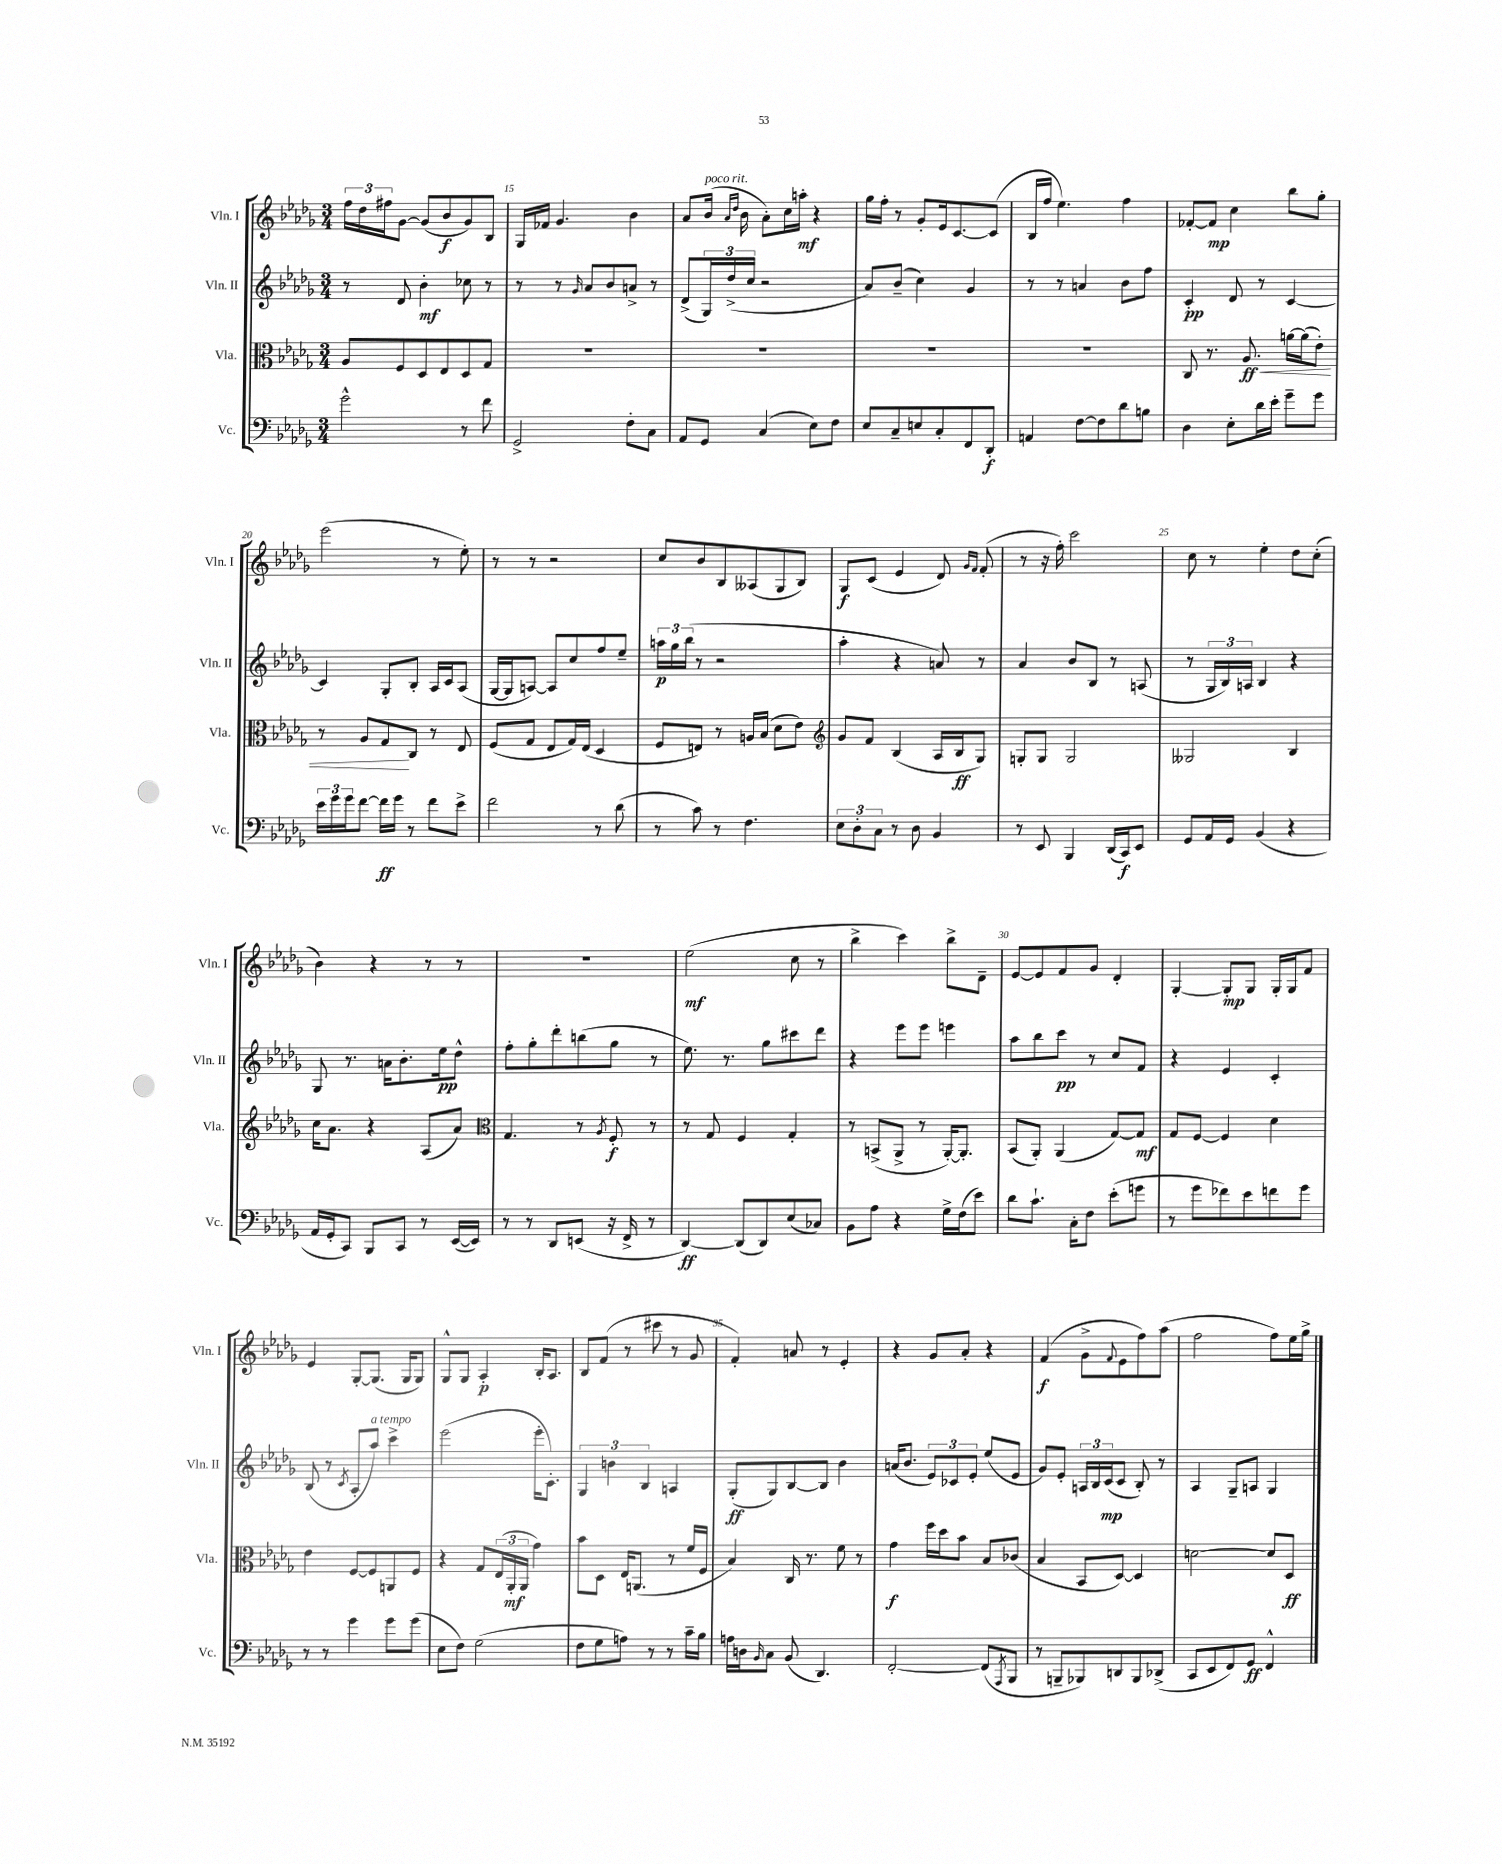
<<
\new StaffGroup <<
\new Staff = "s0" \with { instrumentName = "Vln. I" shortInstrumentName = "Vln. I" } {
    \clef treble \key des \major \numericTimeSignature \time 3/4
    \tuplet 3/2 { f''16 des''16 fis''16 } ges'8~ ges'8( bes'8\f ges'8) bes8 |
    ges16 fes'16 ges'4. bes'4 |
    aes'8 bes'16^\markup { \italic "poco rit." }( \grace { aes'16 des''16 } bes'16 aes'8-.) c''16 a''16-.\mf r4 |
    ges''16 f''16-. r8 ges'8-. ees'16 c'8.~ c'8( |
    bes16 f''16 ees''4.) f''4 |
    fes'8~-. fes'8\mp c''4 bes''8 ges''8-. |
    ees'''2( r8 ees''8-.) |
    r8 r8 r2 |
    c''8 bes'8 bes8 aeses8( ges8 bes8) |
    ges8\f c'8( ees'4 des'8) \grace { ges'16 f'16 } f'8-.( |
    r8 r16 f''16-.) c'''2 |
    c''8 r8 ees''4-. des''8 c''8-.( |
    bes'4) r4 r8 r8 |
    R2. |
    ees''2\mf( c''8 r8 |
    bes''4-> c'''4) bes''8-> des'8-- |
    ees'8~ ees'8 f'8 ges'8 des'4-. |
    ges4~-. ges8-.\mp ges8 ges16-. ges16 f'8 |
    ees'4 ges8~-. ges8.( ges16 ges8) |
    ges8-^ ges8 aes4-.\p bes16-. aes8. |
    bes8 f'8( r8 cis'''8 r8 ges'8 |
    f'4-.) a'8 r8 ees'4-. |
    r4 ges'8 aes'8-. r4 |
    f'4\f( ges'8-> \appoggiatura { f'8 } ees'8 f''8) aes''8( |
    f''2 f''8) ees''16 ges''16-> \bar "|." |
}
\new Staff = "s1" \with { instrumentName = "Vln. II" shortInstrumentName = "Vln. II" } {
    \clef treble \key des \major \numericTimeSignature \time 3/4
    r8 des'8 bes'4-.\mf ces''8 r8 |
    r8 r8 \grace { ges'16 } aes'8 bes'8 a'8-> r8 |
    des'8->( \tuplet 3/2 { ges16) des''16->( c''16 } r2 |
    aes'8) bes'8--( c''4) ges'4 |
    r8 r8 a'4 bes'8 f''8 |
    c'4-.\pp des'8 r8 c'4~ |
    c'4 ges8-. bes8-. aes16 c'16 aes8( |
    ges16~ ges16 a8~) a8 c''8 f''8 ees''8-- |
    \tuplet 3/2 { a''16\p ges''16 bes''16( } r8 r2 |
    aes''4-. r4 a'8) r8 |
    aes'4 bes'8 bes8 r8 a8( |
    r8 \tuplet 3/2 { ges16 bes16) a16 } bes4 r4 |
    ges8 r8. a'16 bes'8.-. ees''16\pp des''8-^ |
    f''8-. ges''8-. des'''8-. b''8( ges''8 r8 |
    ees''8.) r8. ges''8 cis'''8 des'''8 |
    r4 ees'''8 ees'''8 e'''4 |
    aes''8 bes''8 c'''8\pp r8 c''8 f'8 |
    r4 ees'4 c'4-. |
    bes8( r8 \acciaccatura { c'8 } aes8-. aes''8^\markup { \italic "a tempo" }) c'''4-> |
    ees'''2( ees'''16-. c'8.-.) |
    \tuplet 3/2 { ges4 b'4 bes4 } a4 |
    ges8-.\ff( ges8) bes8~ bes8 bes'4 |
    a'16( bes'8. \tuplet 3/2 { ees'8) ces'8 ees'8-. } ees''8( ees'8 |
    ges'8) ees'8-. \tuplet 3/2 { a16 bes16 c'16\mp( } c'8 bes8-.) r8 |
    aes4 ges8-- a8 ges4 \bar "|." |
}
\new Staff = "s2" \with { instrumentName = "Vla." shortInstrumentName = "Vla." } {
    \clef alto \key des \major \numericTimeSignature \time 3/4
    aes8 f8 des8 ees8 des8 ges8 |
    R2. |
    R2. |
    R2. |
    R2. |
    c8 r8. aes8.\ff\< a'16~ a'16( ees'8-.) |
    r8 aes8 ges8\! c8 r8 ees8 |
    f8( ges8 ees8 ges16) ees16( des4 |
    f8 e8) r8 a16 bes16( des'8 ees'8) |
    \clef treble ges'8 f'8 bes4( aes16 bes16\ff ges8) |
    g8-. g8 g2 |
    geses2 bes4 |
    c''16 aes'8. r4 aes8( aes'8) |
    \clef alto ges4. r8 \acciaccatura { aes8 } f8-.\f r8 |
    r8 ges8 f4 ges4-. |
    r8 b,8->( aes,8-> r8 aes,16~-.) aes,8.-. |
    bes,8( aes,8-.) aes,4( ges8~) ges8\mf |
    ges8 f8~ f4 des'4 |
    ees'4 f8~ f8 a,8 f8 |
    r4 ges8 \tuplet 3/2 { ees16( aes,16-.\mf aes,16 } ges'4) |
    bes'8 des8 ees16 a,8.( r8 f'16 f16 |
    bes4) c16 r8. f'8 r8 |
    ges'4\f f''16 des''16 bes'8 bes8 ces'8( |
    bes4 bes,8 des8~) des4 |
    d'2~ d'8 des8\ff \bar "|." |
}
\new Staff = "s3" \with { instrumentName = "Vc." shortInstrumentName = "Vc." } {
    \clef bass \key des \major \numericTimeSignature \time 3/4
    ges'2-^ r8 f'8 |
    ges,2-> f8-. c8 |
    aes,8 ges,8 c4( ees8) f8 |
    ees8 c8-- e8 c8-. f,8 des,8-.\f |
    a,4 f8~ f8 des'8 b8 |
    des4 ees8-. des'16 ees'16-. ges'8-- ges'8 |
    \tuplet 3/2 { ees'16 ges'16 ges'16 } f'8~ f'16\ff ges'16 r8 f'8 ees'8-> |
    f'2 r8 des'8( |
    r8 c'8) r8 f4. |
    \tuplet 3/2 { ees8 des8-. c8 } r8 des8 bes,4 |
    r8 ees,8 bes,,4 des,16( c,16\f) ees,8 |
    ges,8 aes,16 ges,16 bes,4( r4 |
    aes,16 ges,16-. c,8) bes,,8 c,8 r8 ees,16~( ees,16) |
    r8 r8 des,8 e,8( r16 f,16-> r8 |
    des,4~\ff) des,8( des,8) ees8( ces8) |
    bes,8 aes8 r4 ges16-> f16( ees'8) |
    des'8 c'8.-! c16-. f8 ees'8-.( g'8 |
    r8 ges'8 fes'8) ees'8 f'8 ges'8 |
    r8 r8 ges'4 ges'8 ges'8( |
    ees8 f8) ges2( |
    f8 ges8 a8) r8 r8 c'16-- bes16 |
    a16 d16 \grace { bes,16 } c8 bes,8( des,4.) |
    f,2~-. f,8( \acciaccatura { aes,,8 } bes,,8 |
    r8 b,,8-- bes,,8) d,8 bes,,8 des,8->( |
    c,8 ees,8 f,8) ges,8\ff f,4-^ \bar "|." |
}
>>
>>
\layout { \context { \Score currentBarNumber = #14 \override BarNumber.break-visibility = ##(#f #t #t) barNumberVisibility = #(every-nth-bar-number-visible 5) } }
